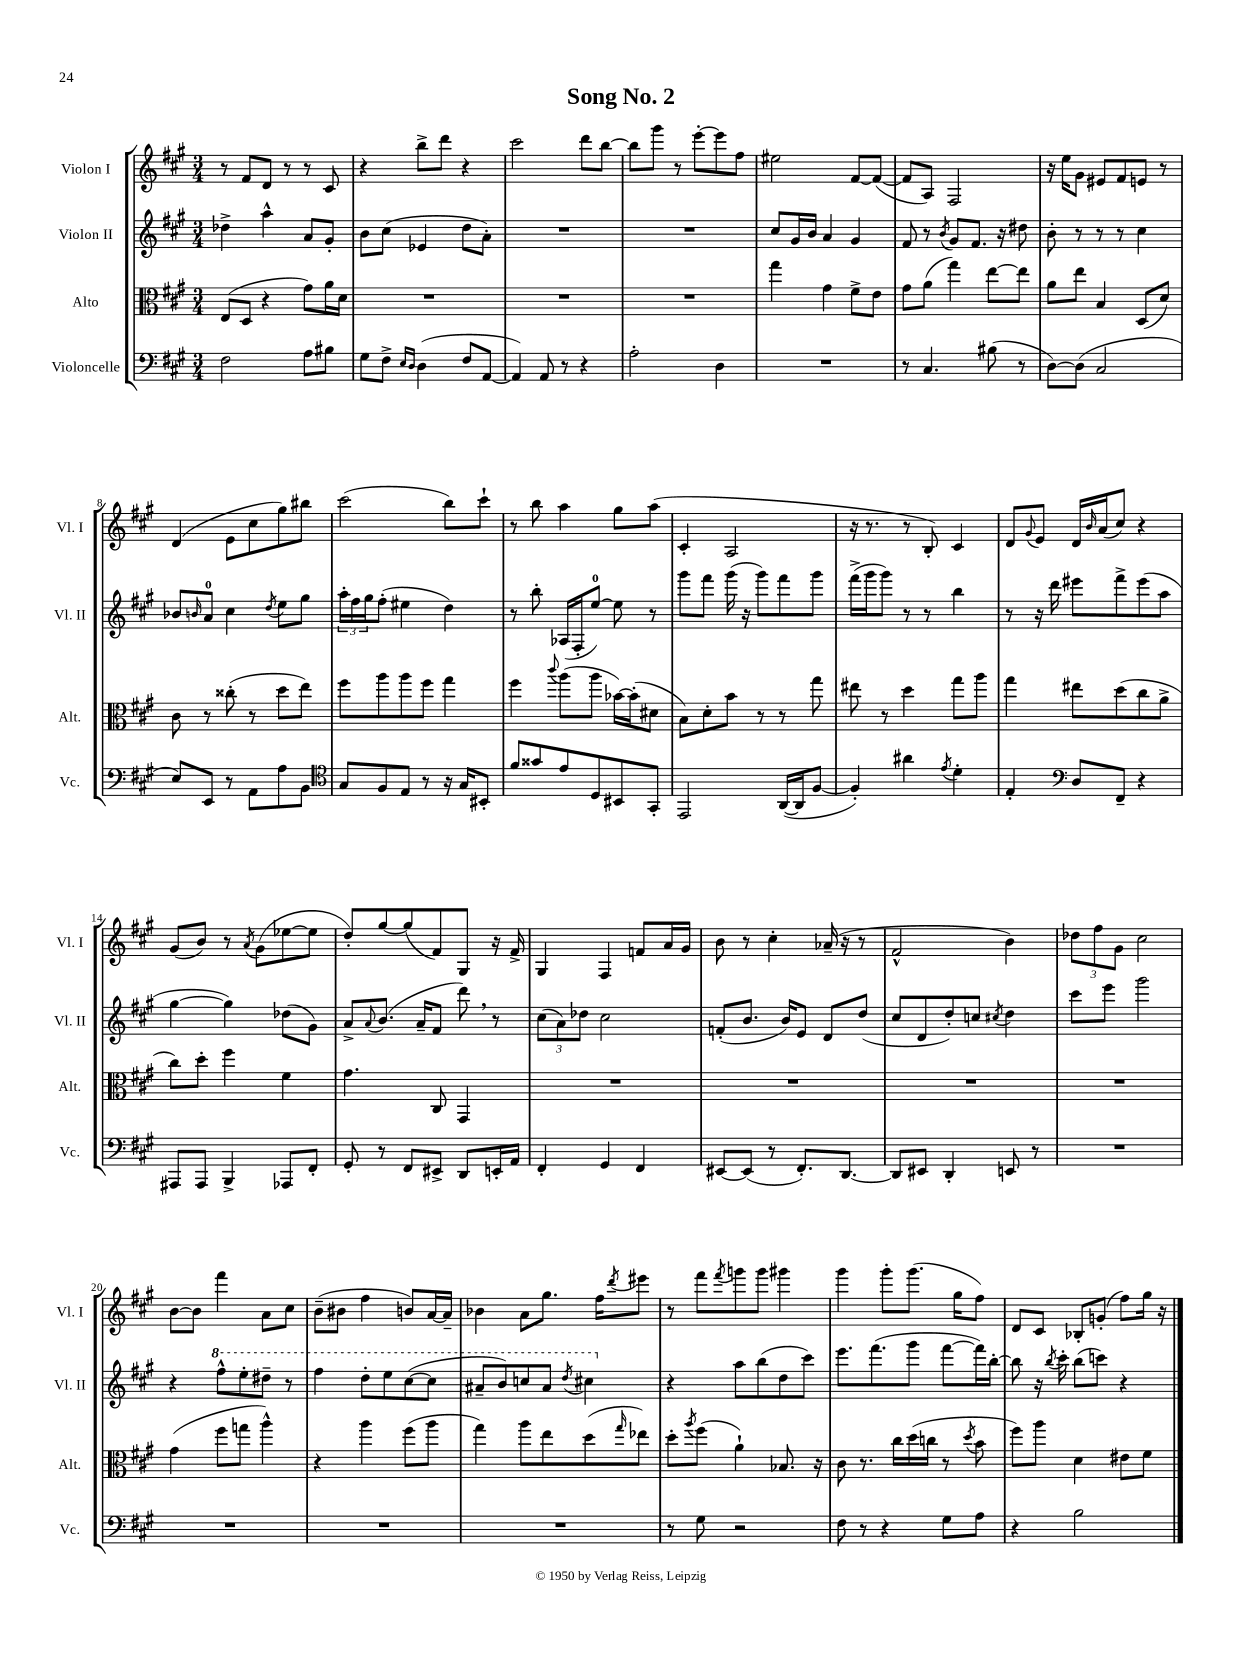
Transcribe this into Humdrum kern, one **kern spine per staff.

**kern	**kern	**kern	**kern
*staff4	*staff3	*staff2	*staff1
*clefF4	*clefC3	*clefG2	*clefG2
*k[f#c#g#]	*k[f#c#g#]	*k[f#c#g#]	*k[f#c#g#]
*M3/4	*M3/4	*M3/4	*M3/4
2F#	(8E	4dd-^	8r
.	8D	.	8f#
.	4r	4aa^^	8d
.	.	.	8r
8A	8g#)	8a	8r
8B#	16a	8g#'	8c#
.	16d	.	.
=	=	=	=
8G#	2.r	8b	4r
8F#^	.	(8cc#	.
16qqE	.	.	.
16qqD	.	.	.
(4D	.	4e-	8bb^
.	.	.	8ddd
8F#	.	8dd	4r
[8AA	.	8a')	.
=	=	=	=
4AA])	2.r	2.r	2ccc#
8AA	.	.	.
8r	.	.	.
4r	.	.	8ddd
.	.	.	[8bb
=	=	=	=
2A'	2.r	2.r	8bb]
.	.	.	8ggg#
.	.	.	8r
.	.	.	[8eee'
4D	.	.	8eee]
.	.	.	8ff#
=	=	=	=
2.r	4gg#	8cc#	2ee#
.	.	16g#	.
.	.	16b	.
.	4g#	4a	.
.	8f#^	4g#	[8f#
.	8e	.	(8f#_
=	=	=	=
8r	8g#	8f#	8f#]
4.C#	(8a	8r	8A)
.	.	8qb	.
.	4gg#)	8g#	2F#
.	.	8.f#	.
(8B#	[8ee	.	.
.	.	16r	.
8r	8ee]	8dd#	.
=	=	=	=
[8D)	8a	8b'	16r
.	.	.	16ee
(8D]	8ee	8r	8g#
2C#	4B	8r	8e#
.	.	8r	8f#
.	(8D	4cc#	8e
.	8d)	.	8r
=	=	=	=
8E)	8c#	8b-	(4d
.	.	16qqb	.
8EE	8r	8a	.
8r	(8cc##'	4cc#	8e
8AA	8r	.	8cc#
.	.	8qdd	.
8A	8dd	8ee	8gg#)
8BB	8ee)	8gg#	8bb#
=	=	=	=
*clefC4	*	*	*
8G#	8ff#	24aa'	(2ccc#
.	.	24ff#	.
.	.	24gg#	.
8F#	8aa	(8ff#'	.
8E	8aa	4ee#	.
8r	8ff#	.	.
16r	4gg#	4dd)	8bb)
16G#	.	.	.
8BB#'	.	.	8ccc#`
=	=	=	=
8f#	4ff#	8r	8r
8g##	.	8bb'	8bb
.	8qqccc#	.	.
8e	(8aa	(16A-	4aa
.	.	16F#'	.
8D	8aa	[8ee)	.
8BB#	[16b-)	8ee]	8gg#
.	(16b-']	.	.
8GG#'	8d#	8r	(8aa
=	=	=	=
2EE	8B)	8ggg#	4c#'
.	8d'	8fff#	.
.	8b	(16ggg#	2A
.	.	16r	.
.	8r	8ggg#)	.
([16AA	8r	8fff#	.
16AA]	.	.	.
[8F#	8gg#	8ggg#	.
=	=	=	=
4F#'])	8ee#	(16fff#^	16r
.	.	16ggg#	8.r
.	8r	8ggg#)	.
4a#	4dd	8r	8r
.	.	8r	8B')
8qe	.	.	.
4d'	8gg#	4bb	4c#
.	8aa	.	.
=	=	=	=
4E'	4gg#	8r	8d
.	.	.	8qqg#
.	.	16r	8e
.	.	16ddd	.
*clefF4	*	*	*
8D	8ee#	8eee#	16d
.	.	.	16qqb
.	.	.	(16a
8FF#~	(8dd	8fff#^	8cc#)
4r	8cc#	(8eee#	4r
.	8a^	8aa	.
=	=	=	=
8AAA#	8cc#)	[4gg#	(8g#
8AAA#	8dd'	.	8b)
4BBB^	4ff#	4gg#])	8r
.	.	.	8qa
.	.	.	(8g#
8AAA-	4f#	(8dd-	[8ee-
8FF#'	.	8g#)	8ee-]
=	=	=	=
8GG#'	4.g#	8a^	8dd')
.	.	8qqa	.
8r	.	(8.b	[8gg#
8FF#	.	.	(8gg#]
.	.	16a~	.
8EE#^	8C#	8f#	8f#)
8DD	4GG#	8ddd)	8G#
16EE'	.	8r	16r
16AA	.	.	16f#^
=	=	=	=
4FF#'	2.r	(12cc#	4G#
.	.	12a)	.
.	.	12dd-	.
4GG#	.	2cc#	4F#
4FF#	.	.	8f
.	.	.	16a
.	.	.	16g#
=	=	=	=
[8EE#	2.r	(8f'	8b
(8EE#]	.	8.b	8r
8r	.	.	4cc#'
.	.	16b)	.
8.FF#')	.	8e	.
.	.	8d	(16a-~
[8.DD	.	.	16r
.	.	(8dd	8r
=	=	=	=
8DD]	2.r	8cc#	2f#^^
8EE#	.	8d	.
4DD'	.	8dd')	.
.	.	8cc	.
.	.	8qcc#	.
8EE	.	4dd	4b)
8r	.	.	.
=	=	=	=
2.r	2.r	8ccc#	12dd-
.	.	.	12ff#
.	.	8eee	.
.	.	.	12g#
.	.	2ggg#	2cc#
=	=	=	=
2.r	(4g#	4r	[8b
.	.	.	8b]
.	8ff#	8fff#^^	4fff#
.	8gg	8eee'	.
.	4aa^^)	8ddd#~	8a
.	.	8r	8cc#
=	=	=	=
2.r	4r	4fff#	(8b~
.	.	.	8b#
.	4aa	8ddd'	4ff#
.	.	8eee	.
.	(8ff#	([8ccc#	8b)
.	8aa	8ccc#]	[16a
.	.	.	16a~]
=	=	=	=
2.r	4gg#)	8aa#~	4b-
.	.	8bb)	.
.	8aa	8ccc	8a
.	8ee	8aa#	8.gg#
.	.	8qddd	.
.	(8dd	4ccc#	.
.	.	.	16ff#
.	16qqgg#	.	8qddd
.	8ee-)	.	8eee#
=	=	=	=
8r	8dd'	4r	8r
.	8qaa	.	.
8G#	(8ff#	.	8fff#
.	.	.	8qfff#
2r	4a`)	8aa	8ggg
.	.	(8bb	8ggg
.	8.B-	8dd	4ggg#
.	.	8ccc#)	.
.	16r	.	.
=	=	=	=
8F#	8c#	8.eee	4ggg#
8r	8.r	.	.
.	.	(8.fff#	.
4r	.	.	8ggg#'
.	16cc#	.	.
.	(16dd	8ggg#	(8.ggg#
.	16cc	.	.
8G#	8r	[8fff#	.
.	.	.	16gg#
.	8qdd	.	.
8A	8b	16fff#])	8ff#)
.	.	[16bb'	.
=	=	=	=
4r	8ff#)	8bb]	8d
.	8aa	16r	8c#
.	.	8qbb	.
.	.	16ccc#'	.
2B	4d	(8bb	8B-'
.	.	8ccc)	(8g'
.	8e#	4r	8ff#)
.	8f#	.	16gg#
.	.	.	16r
==	==	==	==
*-	*-	*-	*-
